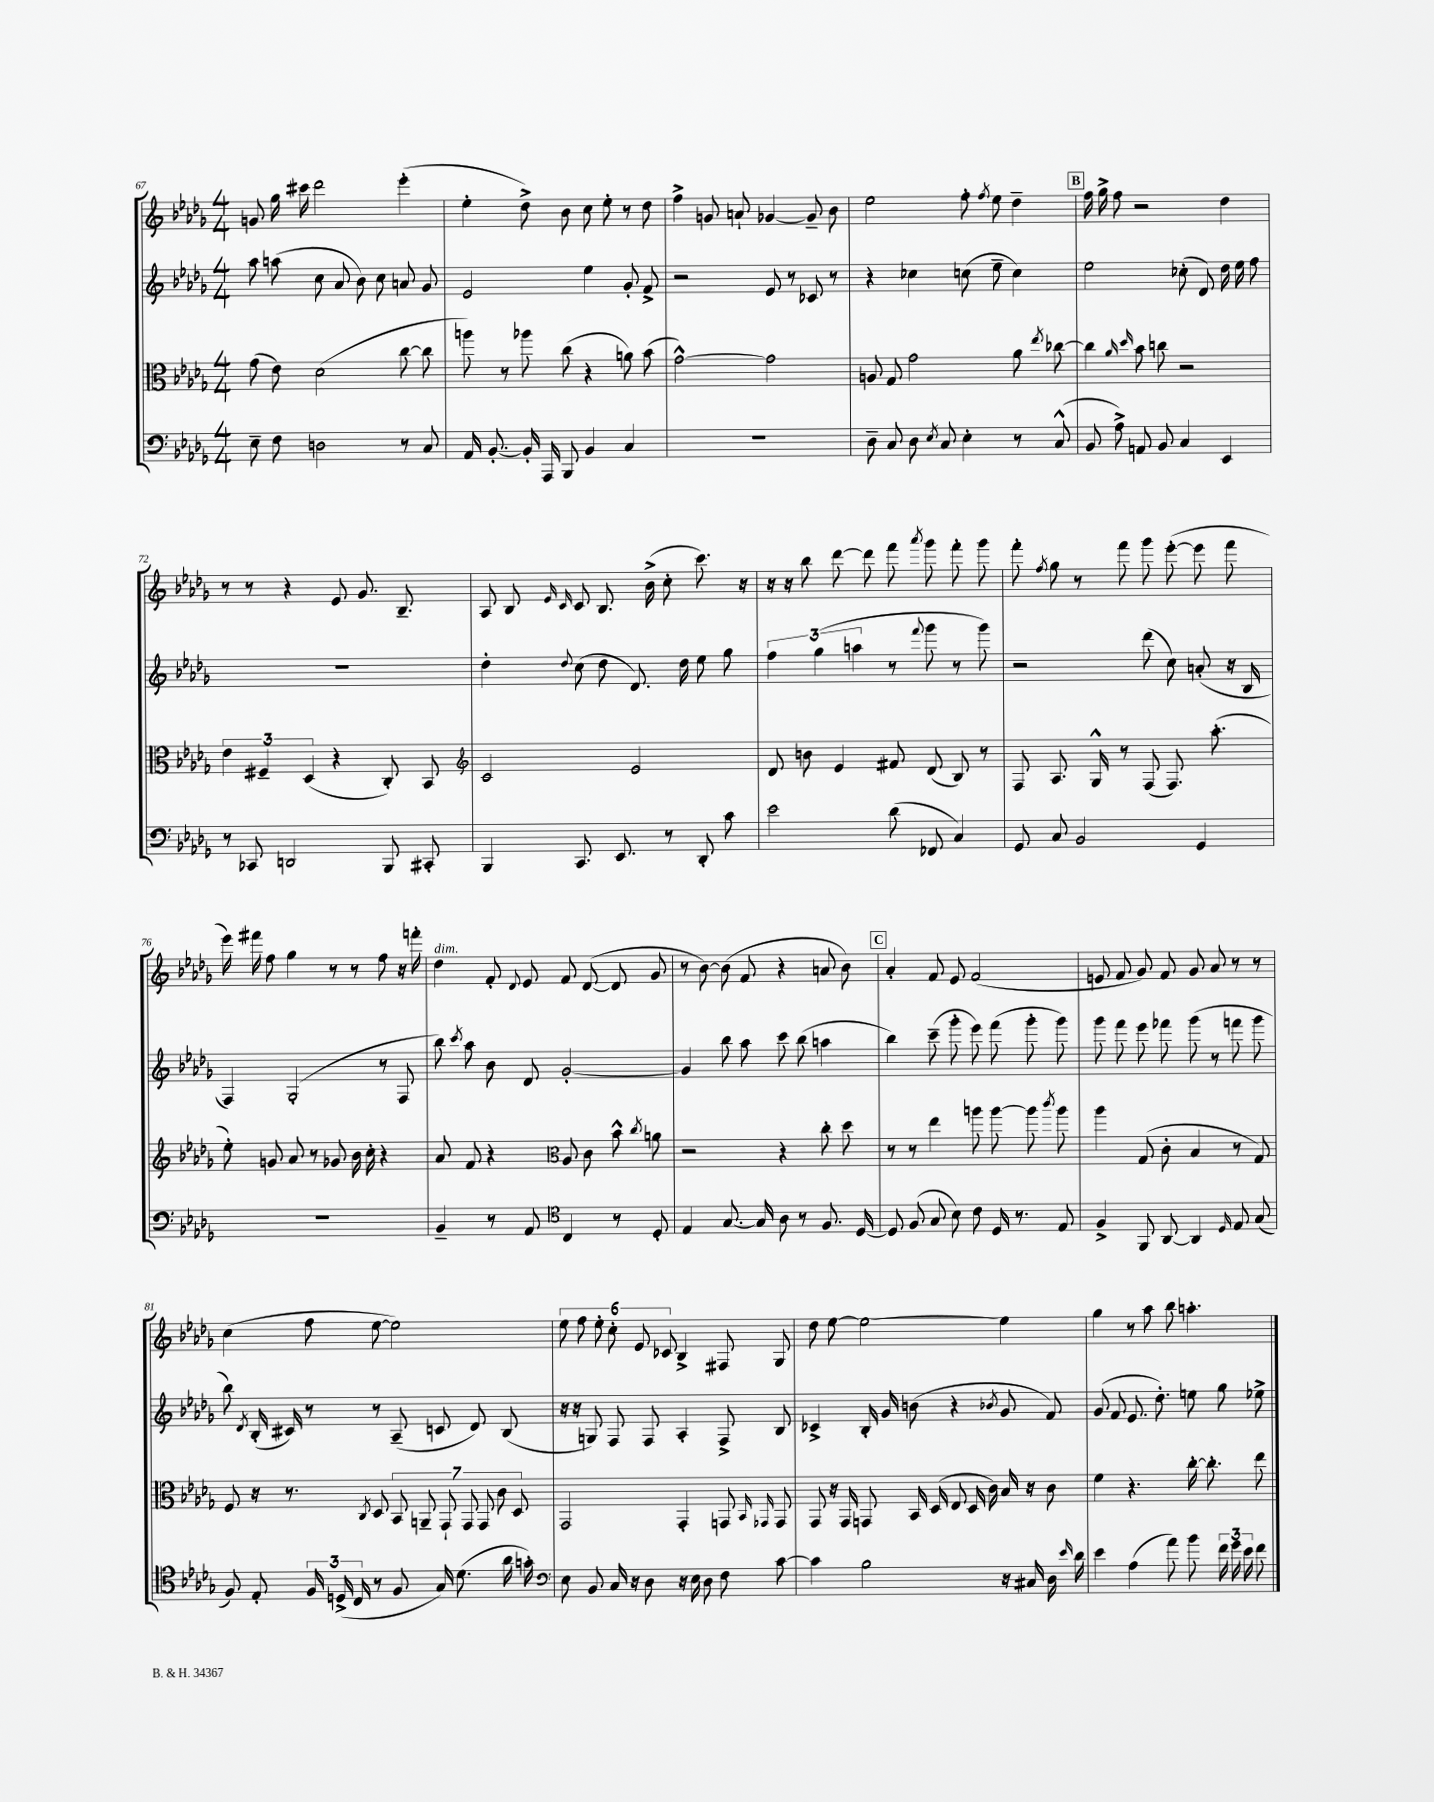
<<
\new StaffGroup <<
\new Staff = "s0" {
    \clef treble \key des \major \numericTimeSignature \time 4/4
    \autoBeamOff g'8 ges''16 cis'''16 des'''2 ees'''4-.( |
    ees''4-. des''8->) bes'8 c''8 ees''8-. r8 des''8 |
    f''4-> g'8 a'8-! ges'4~ ges'8-- bes'8 |
    ees''2 f''8-. \acciaccatura { f''8 } ees''8 des''4-- |
    \mark \markup { \box "B" } f''16 ges''16-> f''8 r2 des''4 |
    r8 r8 r4 ees'8 ges'8. bes8.-- |
    aes8 bes8 \grace { ees'16 c'16 } c'8 bes8. bes'16->( c''8-. c'''8.) r16 |
    r16 r16 bes''8 des'''8~ des'''8 f'''8 \acciaccatura { aes'''8 } ges'''8 f'''8-. ges'''8 |
    f'''8-. \acciaccatura { f''8 } ges''8 r8 f'''8 ges'''8 ees'''8~-.( ees'''8 f'''8 |
    ees'''16) fis'''16 f''8 ges''4 r8 r8 f''8 r16 f'''16-. |
    des''4^\markup { \italic "dim." } f'8-. \appoggiatura { des'8 } ees'8 f'8 des'8~( des'8 ges'8 |
    r8 bes'8~) bes'8( f'8 r4 a'8 bes'8) |
    \mark \markup { \box "C" } aes'4-. f'8 ees'8 f'2( |
    e'8 f'8 ges'8) f'8 ges'8 aes'8 r8 r8 |
    c''4( f''8 ees''8~ ees''2) |
    \tuplet 6/4 { ees''8 f''8 ees''8-. c''8-. ees'8 ces'8 } bes4-> fis8 ges8 |
    des''8 ees''8~ ees''2~ ees''4 |
    ges''4 r8 aes''8 bes''8 a''4.-. \bar "|." |
}
\new Staff = "s1" {
    \clef treble \key des \major \numericTimeSignature \time 4/4
    \autoBeamOff aes''8 a''8( c''8 aes'8 bes'8) c''8 a'8 ges'8 |
    ees'2 ees''4 ges'8-. f'8-> |
    r2 ees'8 r8 ces'8 r8 |
    r4 ces''4 c''8( ees''8-- c''4) |
    \mark \markup { \box "B" } ees''2 ces''8-.( des'8) des''16 ees''16 f''8 |
    R1 |
    des''4-. \appoggiatura { des''8 } c''8( des''8 des'8.) des''16 ees''8 ges''8 |
    \tuplet 3/2 { f''4 ges''4( a''4 } r8 \appoggiatura { f'''8 } ges'''8 r8 ges'''8) |
    r2 des'''8( c''8) a'8-.( r16 bes16 |
    f4) ges2-.( r8 f8 |
    bes''8) \acciaccatura { c'''8 } aes''8 bes'8 des'8 ges'2~-. |
    ges'4 bes''8 aes''8 c'''8 bes''8( a''4 |
    \mark \markup { \box "C" } bes''4) c'''8--( ges'''8-. ees'''8) f'''8( ges'''8-. ges'''8) |
    ges'''8 f'''8 ees'''8 fes'''8 ges'''8( r8 f'''8 ges'''8 |
    bes''8) \acciaccatura { des'8 } bes16-.( cis'16) r8 r8 aes8--( c'8 des'8) bes8( |
    r16 r16 g8) f8 f8 aes4-. f8-> bes8 |
    ces'4-> bes16-. ges'16 b'8( r4 \acciaccatura { bes'8 } ges'8 f'8) |
    ges'8( f'8 ees'8. des''8.-.) e''8 ges''8 ees''8-> \bar "|." |
}
\new Staff = "s2" {
    \clef alto \key des \major \numericTimeSignature \time 4/4
    \autoBeamOff ges'8( ees'8) des'2( c''8~ c''8 |
    a''8) r8 aes''8 c''8( r4 a'8) bes'8( |
    ges'2~-^) ges'2 |
    a8 ges8 ges'2 aes'8 \acciaccatura { ees''8 } ces''8~ |
    \mark \markup { \box "B" } ces''4 \grace { aes'16 des''16 } bes'8 c''8 r2 |
    \tuplet 3/2 { ees'4 fis4-- des4( } r4 c8-.) bes,8 |
    \clef treble c'2 ees'2 |
    des'8 b'8 ees'4 fis'8 des'8( bes8) r8 |
    f8 aes8. ges16-^ r8 f8( f8.) aes''8.-.( |
    ees''8-.) g'8 aes'8 r8 ges'8 bes'16 c''16-. r4 |
    aes'8 f'8 r4 \clef alto aes8 c'8 bes'8-^ \acciaccatura { c''8 } a'8 |
    r2 r4 c''8-. des''8 |
    \mark \markup { \box "C" } r8 r8 ees''4 a''8 a''8~ a''8 \acciaccatura { c'''8 } a''8 |
    aes''4 ges8( c'8-. bes4 r8 ges8) |
    f8 r16 r8. \acciaccatura { c8 } des8 \tuplet 7/4 { bes,8 a,8-- ges,8-! ges,8 ges,8 c'8 des8 } |
    ges,2 ges,4-. g,8 \grace { bes,16 ges,16 } ges,8 |
    ges,8 r16 ges,16 g,8 bes,16 des16( ees8 des16 c'16) bes16 r16 c'8 |
    f'4 r4. c''16~-. c''8.-. ees''8 \bar "|." |
}
\new Staff = "s3" {
    \clef bass \key des \major \numericTimeSignature \time 4/4
    \autoBeamOff ees8-- f8 d2 r8 c8 |
    aes,16 bes,8.~-. bes,16-. aes,,16 bes,,8 bes,4 c4 |
    R1 |
    des8-- c8 des8 \acciaccatura { ees8 } c8 ees4-. r8 c8-^( |
    \mark \markup { \box "B" } bes,8 aes8->) a,8 bes,8 c4 ees,4 |
    r8 ces,8 d,2 bes,,8 cis,8-. |
    bes,,4 c,8. ees,8. r8 des,8-. c'8 |
    ees'2 des'8( fes,8 c4) |
    ges,8 c8 bes,2 ges,4 |
    R1 |
    bes,4-- r8 aes,8 \clef tenor c4 r8 des8-. |
    ees4 ges8.~ ges16 aes8 r8 f8. des16~ |
    \mark \markup { \box "C" } des8 f8( ges8 bes8) c'8 des16 r8. ees8 |
    f4-> f,8 aes,8~ aes,4 \grace { des16 } ees8 ges8( |
    f8) ees8-. \tuplet 3/2 { f16 d16->( c16 } r8 f8 ges16) des'8.( aes'16 g'16-.) |
    \clef bass ees8 bes,8 c16 r16 des8 r16 ees16 des8 f8 c'8~ |
    c'4 bes2 r16 cis16 des16 \grace { ees'16 } des'16 |
    ees'4 aes4( aes'8) bes'8 \tuplet 3/2 { f'16 ges'16 ees'16 } f'8 \bar "|." |
}
>>
>>
\layout { \context { \Score currentBarNumber = #67 } }
